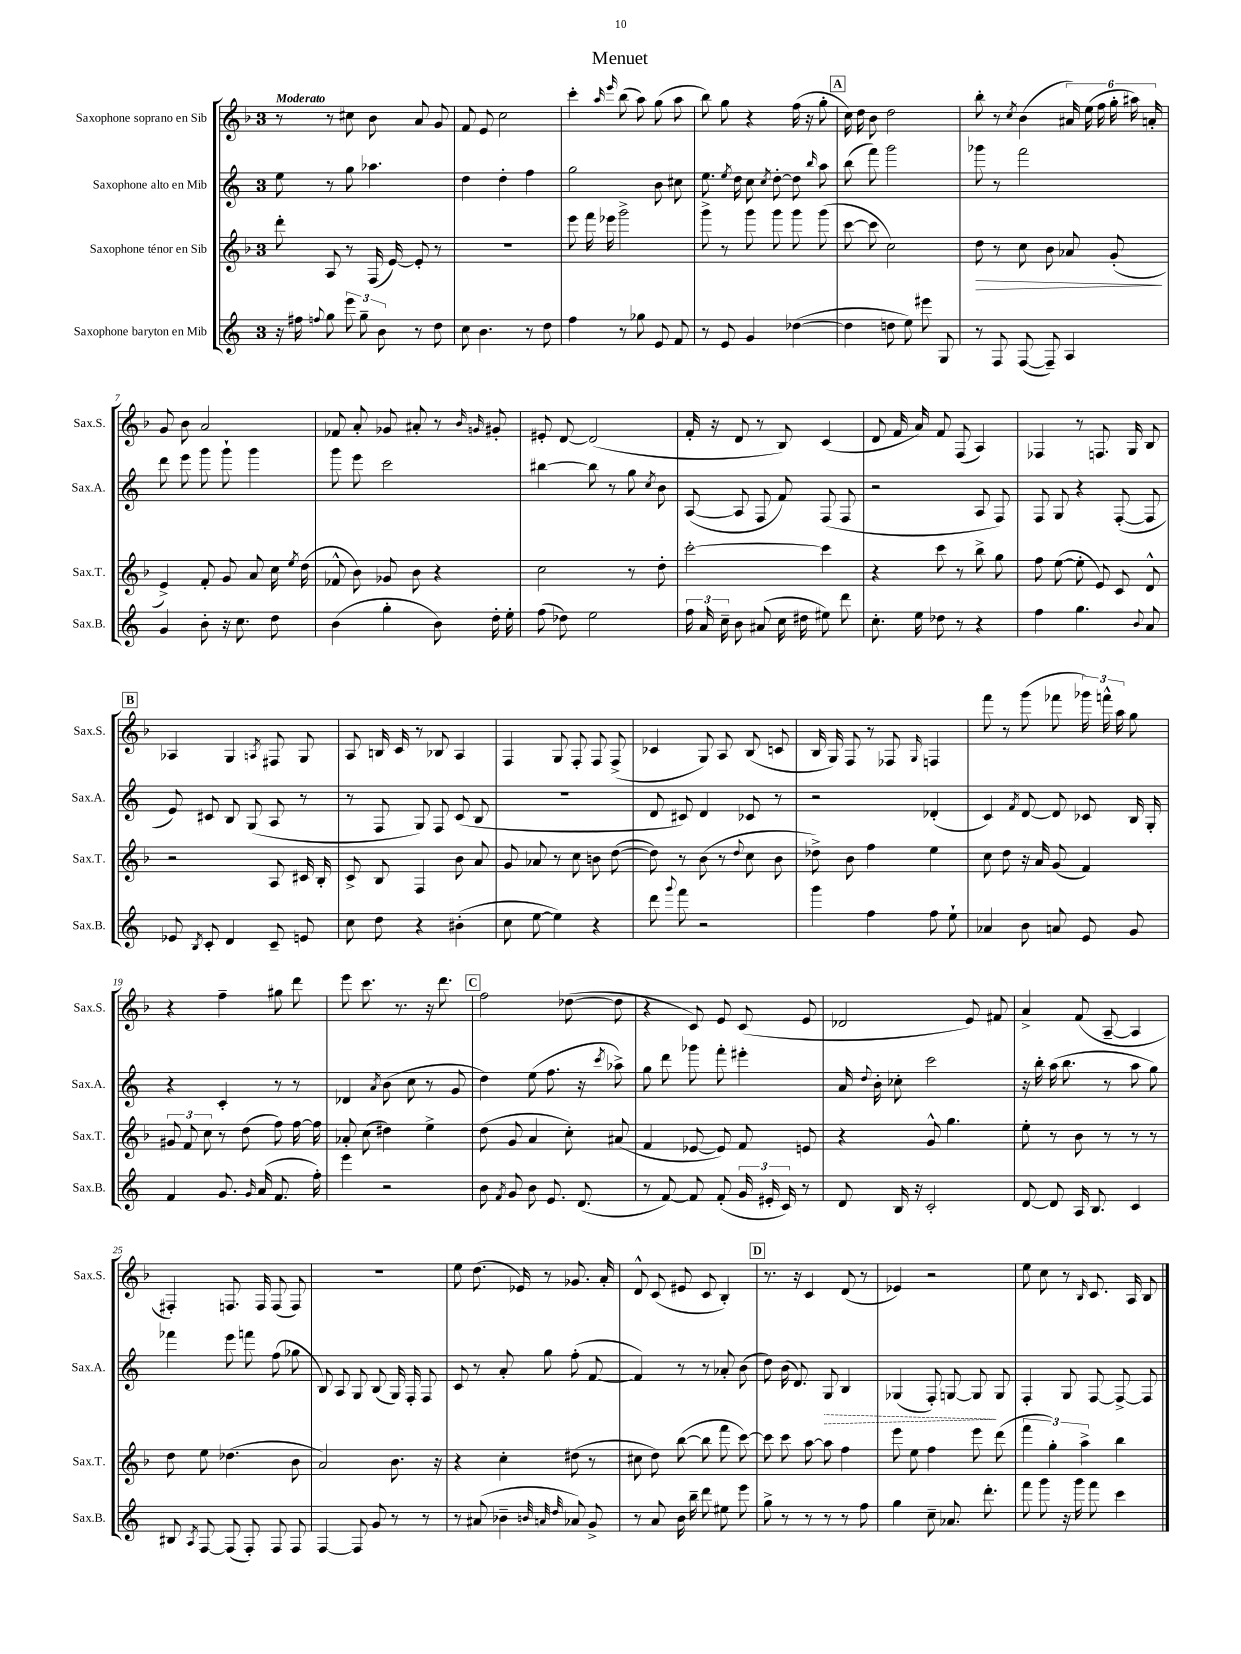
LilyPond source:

\header { title = "Menuet" }
<<
\new StaffGroup <<
\new Staff = "s0" \with { instrumentName = "Saxophone soprano en Sib" shortInstrumentName = "Sax.S." } {
    \clef treble \key f \major \once \override Staff.TimeSignature.style = #'single-digit \time 3/4 \tempo "Moderato"
    \autoBeamOff r8 r8 cis''8 bes'8 a'8 g'8 |
    f'8 e'8 c''2 |
    c'''4-. \grace { a''16 e'''16 } bes''8( a''8) g''8( a''8 |
    bes''8) g''8 r4 f''16( r16 g''8-. |
    \mark \markup { \box "A" } c''16) d''16 bes'8 d''2 |
    bes''8-. r8 \acciaccatura { c''8 } bes'4( \tuplet 6/4 { ais'16) e''16( f''16 g''16-. ais''16) a'16-. } |
    g'8 bes'8 a'2 |
    fes'8 a'8-. ges'8 ais'8-. r8 \grace { bes'16 g'16 } gis'8-. |
    eis'8-. d'8~ d'2( |
    f'16-. r16 d'8 r8 bes8) c'4( |
    d'8 f'16 a'16) f'8 f8( a4) |
    fes4 r8 f8. g16 bes8 |
    \mark \markup { \box "B" } aes4 g4 \acciaccatura { a8 } fis8 g8 |
    a8 b16 c'16 r8 bes8 a4 |
    f4 g8 f8-. f8 f8->( |
    ces'4 g8) a8 bes8( c'8 |
    bes16 g16) f8 r8 fes8 \grace { g16 } f4 |
    f'''8 r8 g'''8( fes'''8 \tuplet 3/2 { ges'''16) f'''16-^ a''16 } g''8 |
    r4 f''4-- gis''8 d'''8 |
    e'''8 c'''8. r8. r16 d'''8. |
    \mark \markup { \box "C" } f''2 des''8~( des''8 |
    r4 c'8) e'8 c'8( e'8 |
    des'2 e'8) fis'8 |
    a'4-> f'8( a8~-- a4 |
    fis4-.) f8. f16 f8( f8) |
    r2. |
    e''8 d''8.( ees'16) r8 ges'8. a'16-. |
    d'8-^ c'8( eis'8 c'8 bes4-.) |
    \mark \markup { \box "D" } r8. r16 c'4 d'8( r8 |
    ees'4) r2 |
    e''8 c''8 r8 \grace { bes16 } c'8. a16 bes8 \bar "|." |
}
\new Staff = "s1" \with { instrumentName = "Saxophone alto en Mib" shortInstrumentName = "Sax.A." } {
    \clef treble \key c \major \once \override Staff.TimeSignature.style = #'single-digit \time 3/4
    \autoBeamOff e''8 r8 g''8 aes''4. |
    d''4 d''4-. f''4 |
    g''2 b'8 cis''8 |
    e''8. \acciaccatura { e''8 } d''16 c''8 \acciaccatura { c''8 } d''8~-. d''8 \grace { b''16 } a''8 |
    \mark \markup { \box "A" } b''8( f'''8) g'''2 |
    ges'''8 r8 f'''2 |
    d'''8 e'''8 g'''8 g'''8-! g'''4 |
    g'''8 e'''8 c'''2 |
    bis''4~ bis''8 r8 g''8 \acciaccatura { c''8 } b'8 |
    a8~( a8 f8 f'8) f8( f8 |
    r2 a8 f8) |
    f8 g8 r4 f8~-.( f8 |
    \mark \markup { \box "B" } e'8) cis'8 b8 g8( a8 r8 |
    r8 f8 g8) f8 c'8( b8 |
    R2. |
    d'8 cis'8) d'4 ces'8 r8 |
    r2 des'4-.( |
    c'4) \acciaccatura { f'8 } d'8~ d'8 ces'8 b16 g16-. |
    r4 c'4-. r8 r8 |
    des'4 \acciaccatura { a'8 } b'8( c''8 r8 g'8 |
    \mark \markup { \box "C" } d''4) e''8( f''8. r16 \acciaccatura { c'''8 } aes''8->) |
    g''8 d'''8 ges'''8 f'''8-. eis'''4-. |
    a'16 \appoggiatura { d''8 } b'16-. ces''8-. c'''2 |
    r16 b''16-. a''16( b''8. r8 a''8 g''8) |
    fes'''4 e'''8 f'''8 f''8( ges''8 |
    b8) a8 g8 b8( g16) f16-. f8 |
    c'8 r8 a'8-. g''8 f''8-.( f'8~ |
    f'4) r8 r8 aes'8-. b'8( |
    \mark \markup { \box "D" } d''8) b'16( d'8.) \once \override Hairpin.style = #'dashed-line g8\> b4 |
    ges4( f8-.) g8~ g8\! g8 |
    f4-. g8 f8~ f8~-> f8 \bar "|." |
}
\new Staff = "s2" \with { instrumentName = "Saxophone ténor en Sib" shortInstrumentName = "Sax.T." } {
    \clef treble \key f \major \once \override Staff.TimeSignature.style = #'single-digit \time 3/4
    \autoBeamOff d'''8-. a8 r8 f16( e'16~) e'8-. r8 |
    R2. |
    e'''8 f'''16 ees'''16 g'''2-> |
    g'''8-> r8 g'''8 g'''8 g'''8 g'''8( |
    \mark \markup { \box "A" } c'''8~ c'''8 c''2) |
    d''8\> r8 c''8 bes'8 aes'8 g'8-.\!( |
    e'4->) f'8-. g'8 a'8 c''16 \acciaccatura { e''8 } d''16( |
    fes'8-^ bes'8) ges'8 bes'8 r4 |
    c''2 r8 d''8-. |
    c'''2~-. c'''4 |
    r4 c'''8 r8 bes''8-> g''8 |
    f''8 e''8~( e''8-. e'8) c'8 d'8-^ |
    \mark \markup { \box "B" } r2 a8 cis'16 bes16-. |
    c'8-> bes8 f4 bes'8 a'8 |
    g'8 aes'8 r8 c''8 b'8 d''8~( |
    d''8) r8 bes'8( r8 \appoggiatura { d''8 } c''8 bes'8 |
    des''8->) bes'8 f''4 e''4 |
    c''8 d''8 r16 a'16 g'8( f'4) |
    \tuplet 3/2 { gis'8 f'8 c''8 } r8 d''8( f''8) f''16~ f''16 |
    aes'8-. c''8( dis''4) e''4-> |
    \mark \markup { \box "C" } d''8( g'8 a'4 c''8-.) ais'8( |
    f'4 ees'8~ ees'8) f'8 e'8 |
    r4 g'8-^ g''4. |
    e''8-. r8 bes'8 r8 r8 r8 |
    d''8 e''8 des''4.( bes'8 |
    a'2) bes'8. r16 |
    r4 c''4-. dis''8( r8 |
    cis''8 d''8) bes''8~( bes''8 f'''8 c'''8~) |
    \mark \markup { \box "D" } c'''8 c'''8 a''8~ a''8 f''4 |
    e'''8 e''8 f''4 e'''8 d'''8( |
    \tuplet 3/2 { f'''4 g''4-.) a''4-> } bes''4 \bar "|." |
}
\new Staff = "s3" \with { instrumentName = "Saxophone baryton en Mib" shortInstrumentName = "Sax.B." } {
    \clef treble \key c \major \once \override Staff.TimeSignature.style = #'single-digit \time 3/4
    \autoBeamOff r16 fis''16 \appoggiatura { f''8 } g''8 \tuplet 3/2 { e'''8 g''8-- b'8 } r8 d''8 |
    c''8 b'4. r8 d''8 |
    f''4 r8 ges''8 e'8 f'8 |
    r8 e'8 g'4 des''4~( |
    \mark \markup { \box "A" } des''4 d''8 e''8) eis'''8 g8 |
    r8 f8 f8~( f8--) a4 |
    g'4 b'8-. r16 c''8. d''8 |
    b'4( g''4-. b'8) d''16-. e''16-. |
    f''8( des''8) e''2 |
    \tuplet 3/2 { f''16 a'16 c''16-- } b'8 ais'8( c''16 dis''16 eis''8) d'''8 |
    c''8.-. e''16 des''8 r8 r4 |
    f''4 g''4. \appoggiatura { b'8 } a'8 |
    \mark \markup { \box "B" } ees'8 \acciaccatura { b8 } c'8-. d'4 c'8-- e'8 |
    c''8 d''8 r4 bis'4-.( |
    c''8 e''8~ e''4) r4 |
    d'''8 \appoggiatura { g'''8 } f'''8 r2 |
    g'''4 f''4 f''8 e''8-! |
    aes'4 b'8 a'8 e'8 g'8 |
    f'4 g'8. \grace { g'16 } a'16( f'8. f''16-.) |
    e'''4 r2 |
    \mark \markup { \box "C" } b'8 \acciaccatura { f'8 } g'8 b'8 e'8. d'8.( |
    r8 f'8~) f'8 f'8-.( \tuplet 3/2 { g'16 eis'16-. c'16) } r8 |
    d'8 b16 r16 c'2-. |
    d'8~ d'8 a16 b8. c'4 |
    bis8 \acciaccatura { a8 } f8~ f8( f8-.) f8 f8 |
    f4~ f8 g'8 r8 r8 |
    r8 ais'8( bes'4-- \grace { b'32 a'32 d''32 } aes'8) g'8-> |
    r8 a'8 b'16 b''16-- d'''8 eis''8 e'''8 |
    \mark \markup { \box "D" } g''8-> r8 r8 r8 r8 f''8 |
    g''4 c''8-- aes'8. d'''8.-. |
    f'''8 g'''8 r16 g'''16 f'''8 c'''4 \bar "|." |
}
>>
>>
